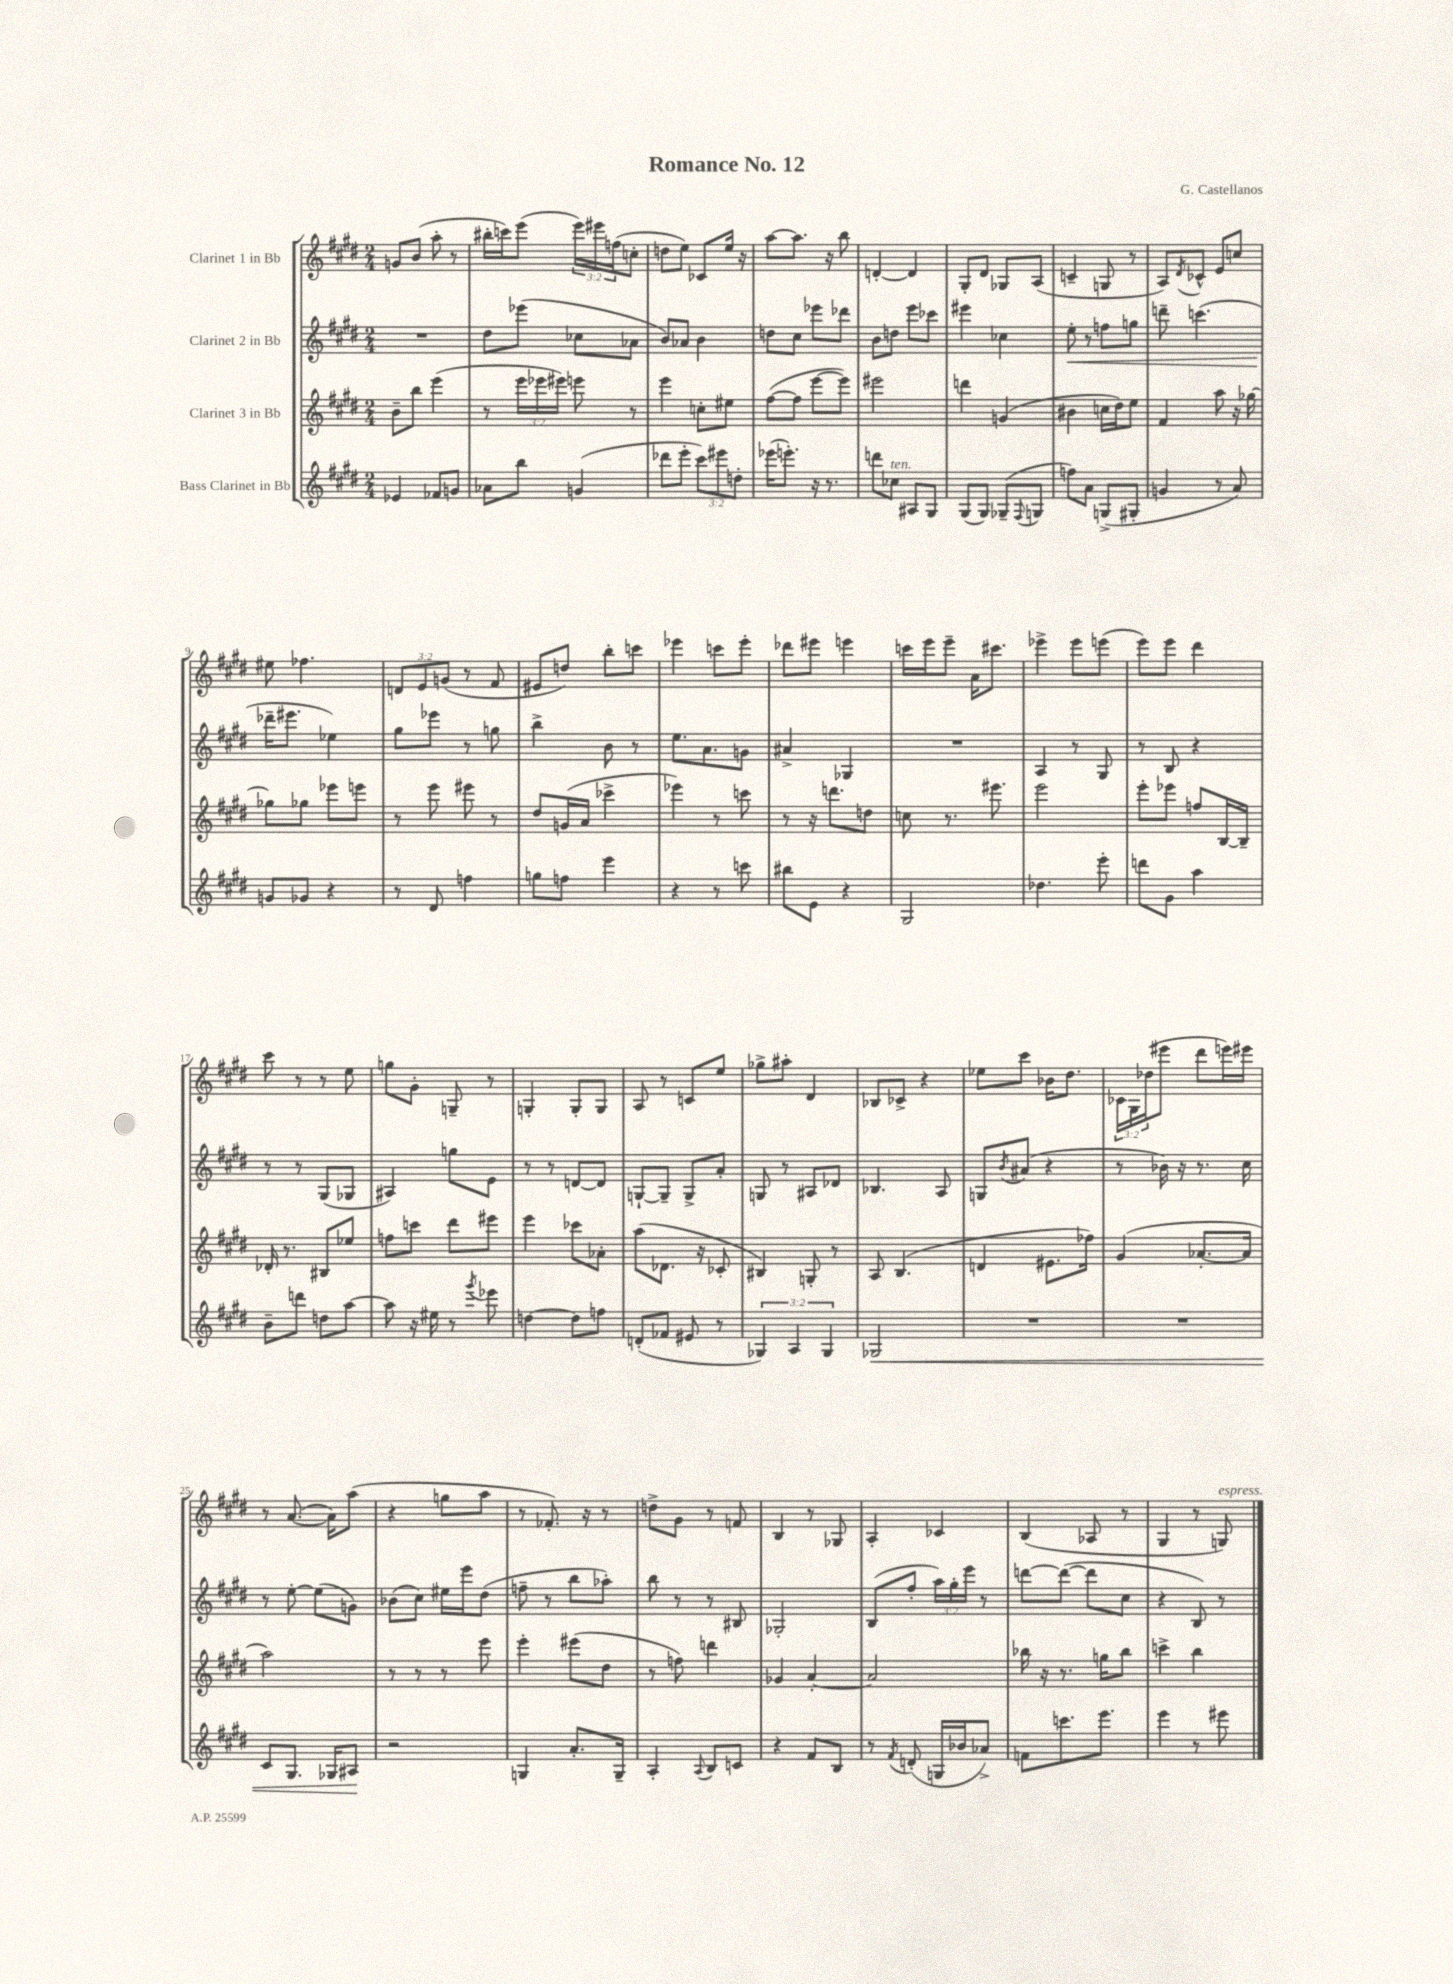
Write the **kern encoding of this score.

**kern	**dynam	**kern	**kern	**dynam	**kern
*part4	*part4	*part3	*part2	*part2	*part1
*staff4	*staff4	*staff3	*staff2	*staff2	*staff1
*I"Bass Clarinet in Bb	*	*I"Clarinet 3 in Bb	*I"Clarinet 2 in Bb	*	*I"Clarinet 1 in Bb
*clefG2	*	*clefG2	*clefG2	*	*clefG2
*k[f#c#g#d#]	*	*k[f#c#g#d#]	*k[f#c#g#d#]	*	*k[f#c#g#d#]
*M2/4	*	*M2/4	*M2/4	*	*M2/4
=1	=1	=1	=1	=1	=1
4e-X/	.	8b~\L	2r	.	8gn/L
.	.	8bb\J	.	.	(8b/J
8f-X/L	.	(4eee\	.	.	8aa'\
8gn/J	.	.	.	.	8r
=2	=2	=2	=2	=2	=2
8a-X\L	.	8r	8dd#\L	.	16bb#X'\LL
.	.	.	.	.	16cccn\J)
8bb\J	.	24eee\LL	(8eee-X\J	.	(8eee\J
.	.	24eee-X\	.	.	.
.	.	24eee#X\JJ)	.	.	.
(4gn/	.	8eeen\	8cc-X\L	.	24eee\LL)
.	.	.	.	.	24eee#X\
.	.	.	.	.	(24ffn\J
.	.	8r	8a-X\J	.	8ccn'\J
=3	=3	=3	=3	=3	=3
8ddd-X\L	.	4eee\	8b/L)	.	8ddn\L
8eee'\J	.	.	8a-X/J	.	8ee\J)
12ccc#\L)	.	8ccn'\L	4b\	.	8c-X/L
12eee#X\	.	.	.	.	.
.	.	8ee#X\J	.	.	16ee/Jk
12ddn'\J	.	.	.	.	.
.	.	.	.	.	16r
=4	=4	=4	=4	=4	=4
(16eee-X\KL	.	([8ff#\L	8ddn\L	.	[8aa\L
8.eeen'\J)	.	.	.	.	.
.	.	8ff#\J]	8cc#\J	.	8.aa\J]
16r	.	[8eee\L	8eee-X\L	.	.
8.r	.	.	.	.	16r
.	.	8eee\J])	8ddd-X\J	.	8bb\
=5	=5	=5	=5	=5	=5
8dddn\L	.	2eee#X\	8b\L	.	[4dn'/
!LO:TX:a:i:t=ten.	!	!	!	!	!
8cc-X\J	.	.	8ddn\J	.	.
8A#X/L	.	.	8eee\L	.	4d/]
8G#/J	.	.	8ccc-X\J	.	.
=6	=6	=6	=6	=6	=6
(8G#/L	.	4dddn\	4eee#X\	.	8G#'/L
8G#/J)	.	.	.	.	8d#/J
(8G-X~/L	.	(4gn/	4cc-X\	.	8G-X/L
8qqF#/	.	.	.	.	.
8Gn/J	.	.	.	.	(8A/J
=7	=7	=7	=7	=7	=7
!	!	!	!	!LO:HP:b	!
8ffn\L)	.	4b#X\	8ee'\	<	4cn~/
8a\J	.	.	8r	.	.
(8Gn^/L	.	16ccn\LL	8ffn\L	.	8Gn/
.	.	16dd#\J)	.	.	.
8G#X'/J	.	8ee\J	8ggn\J	.	8r
=8	=8	=8	=8	=8	=8
4gn/	.	4f#/	8dddn~\	.	8A/L)
.	.	.	.	.	8qd#/
.	.	.	(4.cccn\	.	8c-X^^/J
8r	.	8aa\	.	.	8e/L
8a/)	.	16r	.	.	8ccn/J
.	.	[16gg-X\	.	.	.
!!LO:LB:g=z
=9	=9	=9	=9	=9	=9
8gn/L	.	8gg-X\L]	16ddd-X~\KL	.	8ee#X\
.	.	.	8.eee#X\J	[	.
8g-X/J	.	8gg-X\J	.	.	4.ff-X\
4r	.	8eee-X\L	4ee-X\)	.	.
.	.	8eeen\J	.	.	.
=10	=10	=10	=10	=10	=10
8r	.	8r	8gg#\L	.	12dn/L
.	.	.	.	.	12e/
8d#/	.	8eee\	8eee-X\J	.	.
.	.	.	.	.	(12gn/J
4ffn\	.	8eee#X\	8r	.	8r
.	.	8r	8ggn\	.	8f#/
=11	=11	=11	=11	=11	=11
8ggn\L	.	8dd#/L	4bb^\	.	8e#X/L
8ffn\J	.	(16gn/L	.	.	8ddn/J)
.	.	16a/JJ	.	.	.
4eee\	.	4ccc-X^\	8b\	.	8bb'\L
.	.	.	8r	.	8cccn\J
=12	=12	=12	=12	=12	=12
4r	.	4eee-X\)	8.ee\L	.	4eee-X\
.	.	.	8.a\	.	.
8r	.	8r	.	.	8cccn\L
8cccn\	.	8cccn\	8gn\J	.	8eee-'\J
=13	=13	=13	=13	=13	=13
8bb#X\L	.	8r	4a#X^/	.	8ddd-X\L
8e\J	.	16r	.	.	8eee#X\J
.	.	8.dddn\L	.	.	.
4r	.	.	4G-X/	.	4eeen\
.	.	8ddn\J	.	.	.
=14	=14	=14	=14	=14	=14
2G#/	.	8ccn\	2r	.	16cccn\LL
.	.	.	.	.	16eee\J
.	.	8.r	.	.	8eee~\J
.	.	.	.	.	16a\KL
.	.	8.eee#X\	.	.	8.ccc#X\J
=15	=15	=15	=15	=15	=15
4.dd-X\	.	2eee\	4A/	.	4eee-X^\
.	.	.	8r	.	8eee-\L
8eee'\	.	.	8G#/	.	(8eeen\J
=16	=16	=16	=16	=16	=16
8dddn\L	.	8eee'\L	8r	.	8eee\L)
8g#\J	.	8eee-X\J	8B/	.	8eee\J
4aa\	.	8ffn/L	4r	.	4ddd#\
.	.	[16B/L	.	.	.
.	.	16B~/JJ]	.	.	.
!!LO:LB:g=z
=17	=17	=17	=17	=17	=17
8b~\L	.	16d-X'/	8r	.	8ccc#\
.	.	8.r	.	.	.
8dddn\J	.	.	8r	.	8r
8ddn\L	.	8B#X/L	(8G#/L	.	8r
[8aa\J	.	8ee-X/J	8G-X/J	.	8ee\
=18	=18	=18	=18	=18	=18
8aa\]	.	8ffn\L	4A#X/)	.	8ggn\L
16r	.	8cccn\J	.	.	8g#'\J
16ee#X\	.	.	.	.	.
8r	.	8ddd#\L	8ggn\L	.	8Gn~/
8qggg#/	.	.	.	.	.
8eee-X\	.	8eee#X\J	8e\J	.	8r
=19	=19	=19	=19	=19	=19
[4ddn\	.	4eee\	8r	.	4Gn'/
.	.	.	8r	.	.
8dd\L]	.	8ccc-X\L	[8dn/L	.	8G'/L
8ffn\J	.	8a-X'\J	8d/J]	.	8G/J
=20	=20	=20	=20	=20	=20
(8dn'/L	.	(8aa\L	[8Gn`/L	.	8A/
8f-X/J	.	8.d-X\J	8G~/J]	.	8r
8e#X/	.	.	8G^/L	.	8cn/L
.	.	16r	.	.	.
8r	.	8c-X'/	8a'/J	.	8ee/J
=21	=21	=21	=21	=21	=21
6G-X/)	.	4B#X/)	8Gn/	.	8gg-X^\L
.	.	.	8r	.	8aa#X'\J
6A/	.	.	.	.	.
.	.	8Gn'/	8A#X/L	.	4d#/
6G-/	.	.	.	.	.
.	.	8r	8d-X/J	.	.
=22	=22	=22	=22	=22	=22
!	!LO:HP:b	!	!	!	!
2G-X/	<	8A/	4.B-X/	.	8B-X/L
.	.	(4.B/	.	.	8c-X^/J
.	.	.	.	.	4r
.	.	.	8A/	.	.
=23	=23	=23	=23	=23	=23
2r	.	4dn/	8Gn/L	.	8ee-X\L
.	.	.	8qb/	.	.
.	.	.	(8a#X/J	.	8ccc#\J
.	.	8.e#X\L	4r	.	16b-X\KL
.	.	.	.	.	8.dd#\J
.	.	16ff-X\Jk)	.	.	.
=24	=24	=24	=24	=24	=24
2r	.	(4g#/	8r	.	24c-X\LL
.	.	.	.	.	24G#\
.	.	.	.	.	(24dd-X\J
.	.	.	16b-X\)	.	8eee#X\J
.	.	.	16r	.	.
.	.	[8.a-X'/L	8.r	.	8ddd#\L
.	.	.	.	.	16eeen\L)
.	.	16a-/Jk]	16cc#\	.	16eee#X\JJ
!!LO:LB:g=z
=25	=25	=25	=25	=25	=25
8c#/L	.	2aa\)	8r	.	8r
8.G#/J	.	.	[8ee'\	.	([8.a/
.	.	.	(8ee\L]	.	.
16G-X/KL	.	.	.	.	16a\KL])
8A#X/J	.	.	8gn\J)	.	(8aa\J
.	[	.	.	.	.
=26	=26	=26	=26	=26	=26
2r	.	8r	(8b-X\L	.	4r
.	.	8r	8cc#\J)	.	.
.	.	8r	16ee#X\LL	.	8ggn\L
.	.	.	16eee\J	.	.
.	.	8eee\	(8dd#\J	.	8aa\J
=27	=27	=27	=27	=27	=27
4Gn/	.	4eee'\	8ffn~\	.	8r
.	.	.	8r	.	8.f-X'/)
8.a'/L	.	(8eee#X\L	8bb\L	.	.
.	.	.	.	.	16r
.	.	8dd#\J	8aa-X'\J)	.	8r
16G~/Jk	.	.	.	.	.
=28	=28	=28	=28	=28	=28
4A'/	.	8r	8bb\	.	8ddn^\L
.	.	8ffn\)	8r	.	8g#\J
8qqA/	.	.	.	.	.
8B/L	.	4dddn\	8r	.	8r
8cn/J	.	.	8B#X/	.	8fn/
=29	=29	=29	=29	=29	=29
4r	.	4g-X/	2G-X'/	.	4B/
8f#/L	.	[4a'/	.	.	8r
8B/J	.	.	.	.	8G-X/
=30	=30	=30	=30	=30	=30
8r	.	2a/]	(8B/L	.	4A'/
8qf#/	.	.	.	.	.
(8dn'/	.	.	8ff#'/J	.	.
16Gn/LL	.	.	24aa\LL)	.	4c-X/
.	.	.	24gg#'\	.	.
16b-X/J	.	.	.	.	.
.	.	.	24eee\JJ	.	.
8a-X^/J)	.	.	8r	.	.
=31	=31	=31	=31	=31	=31
8fn\L	.	16bb-X\	[8dddn\L	.	(4B/
.	.	16r	.	.	.
8.cccn\	.	8.r	(8ddd\J_	.	.
.	.	.	8ddd\L]	.	8A-X/
8.eee\J	.	16ggn\KL	.	.	.
.	.	8bb-\J	8cc#\J	.	8r
=32	=32	=32	=32	=32	=32
4eee\	.	4cccn^\	4r	.	4G#/
8r	.	4bb\	8B/)	.	8r
!	!	!	!	!	!LO:TX:a:i:t=espress.
8eee#X\	.	.	8r	.	8Gn/)
==	==	==	==	==	==
*-	*-	*-	*-	*-	*-
